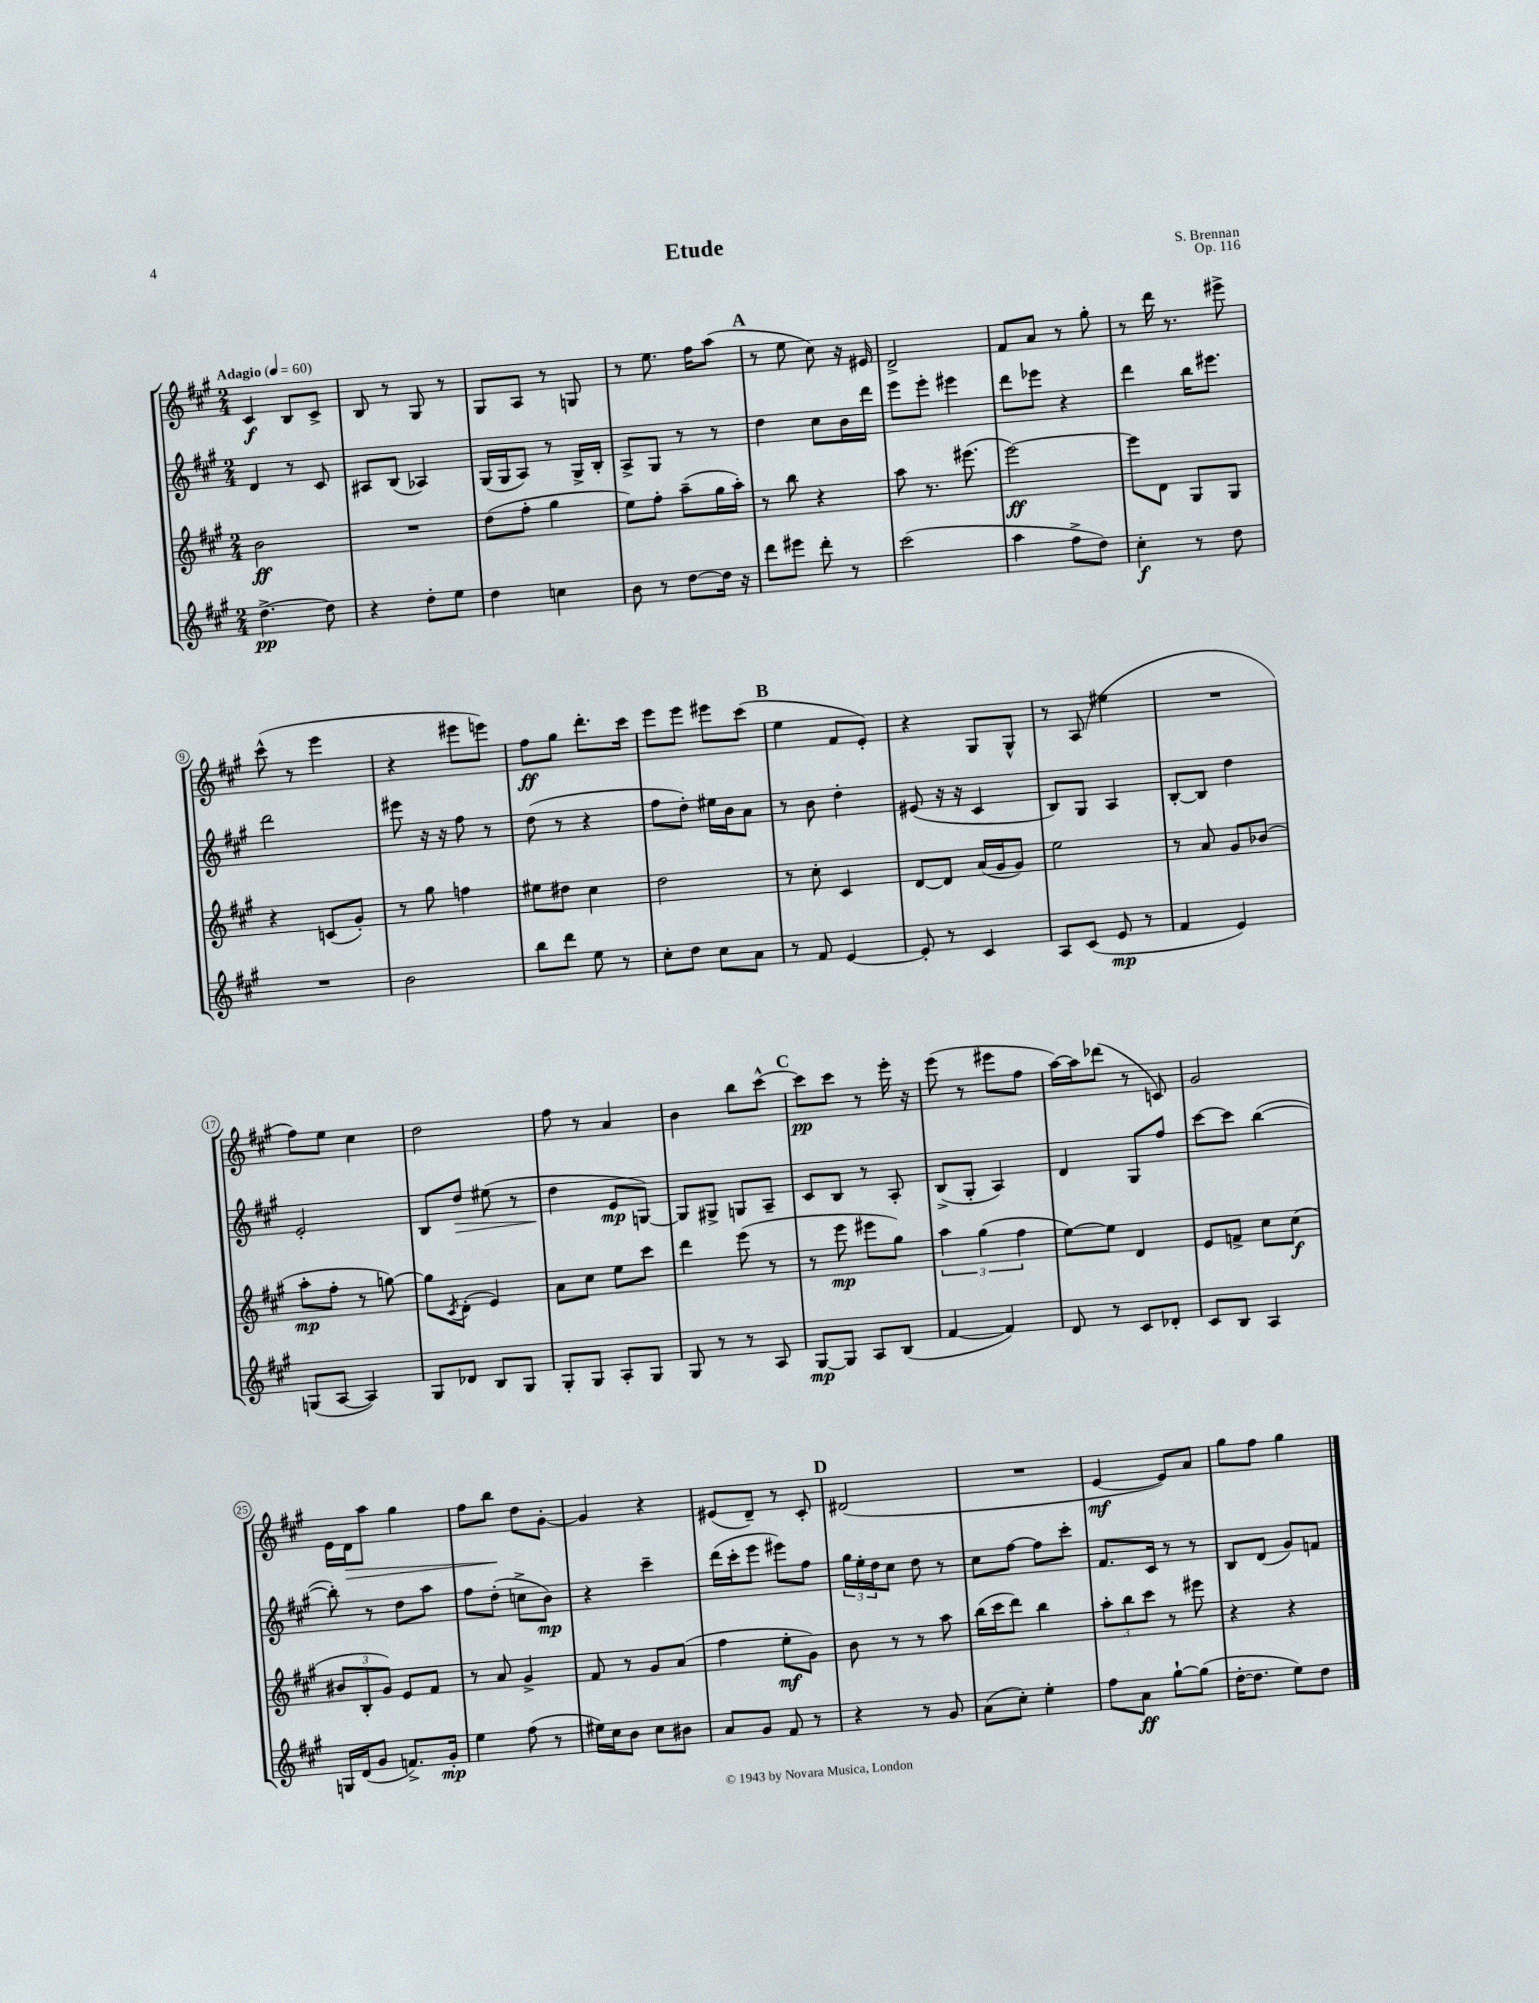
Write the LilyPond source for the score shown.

\header { title = "Etude" composer = "S. Brennan" opus = "Op. 116" }
<<
\new StaffGroup <<
\new Staff = "s0" {
    \clef treble \key a \major \numericTimeSignature \time 2/4 \tempo "Adagio" 4 = 60
    cis'4\f b8 cis'8-> |
    b8 r8 gis8 r8 |
    gis8 a8 r8 g8 |
    r8 e''8. fis''16 a''8( |
    \mark \markup { \bold "A" } r8 e''8 cis''8) r16 eis'16 |
    d'2-> |
    fis'8 a'8 r8 gis''8-. |
    r8 d'''16 r8. eis'''8-> |
    cis'''8-^( r8 e'''4 |
    r4 eis'''8 e'''8) |
    fis''8\ff gis''8 d'''8.-. cis'''16 |
    e'''8 e'''8 eis'''8 cis'''8( |
    \mark \markup { \bold "B" } e''4 fis'8 e'8-.) |
    r4 gis8 gis8-^ |
    r8 a8( eis''4 |
    R2 |
    fis''8) e''8 cis''4 |
    d''2 |
    fis''8 r8 a'4 |
    b'4 b''8 cis'''8~-^ |
    \mark \markup { \bold "C" } cis'''8\pp cis'''8 r8 e'''16-. r16 |
    e'''8( r8 eis'''8 fis''8 |
    a''16~) a''16 des'''8( r8 c'8) |
    gis'2 |
    e'16 d'16\> a''8 gis''4 |
    fis''8 b''8\! d''8 gis'8~-. |
    gis'4 r4 |
    eis'8( d'8--) r8 cis'8-. |
    \mark \markup { \bold "D" } dis'2( |
    R2 |
    e'4~\mf e'8) a'8 |
    gis''8 fis''8 gis''4 \bar "|." |
}
\new Staff = "s1" {
    \clef treble \key a \major \numericTimeSignature \time 2/4
    d'4 r8 cis'8 |
    ais8 b8( aes4) |
    gis16( gis16 a8) r8 gis16-> b16-. |
    a8-> gis8 r8 r8 |
    \mark \markup { \bold "A" } d''4 cis''8 b'16 d'''16 |
    e'''8 e'''8-. eis'''4 |
    d'''8 ees'''8 r4 |
    d'''4 b''16 eis'''8. |
    d'''2 |
    eis'''8 r16 r16 fis''8 r8 |
    d''8( r8 r4 |
    fis''8 d''8-.) eis''16 b'16 a'8 |
    \mark \markup { \bold "B" } r8 b'8 d''4-. |
    eis'8( r16 r16 cis'4 |
    b8) gis8 a4 |
    b8~-. b8 d''4 |
    e'2-. |
    b8 d''8\> eis''8( r8 |
    d''4\! e'8\mp g8~) |
    g8 gis8-> g8 a8-- |
    \mark \markup { \bold "C" } cis'8 b8 r8 a8-. |
    b8->( gis8-. a4) |
    d'4 gis8 fis''8 |
    cis'''8~ cis'''8 b''4~( |
    b''8-.) r8 d''8 a''8 |
    fis''8 d''8-.( c''8-> b'8\mp) |
    r4 cis'''4-- |
    d'''16( cis'''16-. e'''8 eis'''8) fis''8 |
    \mark \markup { \bold "D" } \tuplet 3/2 { gis''16 e''16-. d''16 } cis''8 d''8 r8 |
    cis''8 fis''8~ fis''8 cis'''8-. |
    fis'8. cis'16 r8 r8 |
    b8 d'8( gis'8) f'8 \bar "|." |
}
\new Staff = "s2" {
    \clef treble \key a \major \numericTimeSignature \time 2/4
    b'2\ff |
    R2 |
    d''8( fis''8-. gis''4 |
    e''8) fis''8-. a''8--( gis''16 a''16-.) |
    \mark \markup { \bold "A" } r8 b''8 r4 |
    a''8 r8. eis'''8.( |
    e'''2~\ff) |
    e'''8 d'8 gis8 gis8 |
    r4 c'8( gis'8-.) |
    r8 gis''8 f''4 |
    eis''8 dis''8 cis''4 |
    d''2 |
    \mark \markup { \bold "B" } r8 cis''8-. cis'4 |
    d'8~ d'8 a'16( gis'16 gis'8) |
    e''2 |
    r8 a'8 gis'8 bes'8( |
    a''8-.\mp fis''8-. r8 g''8~) |
    g''8 \acciaccatura { cis'8 } d'8-.( e'4) |
    a'8 cis''8 e''8 cis'''8 |
    d'''4 e'''8( r8 |
    \mark \markup { \bold "C" } r8 e'''8\mp eis'''8 gis''8) |
    \tuplet 3/2 { a''4 gis''4( fis''4 } |
    e''8~) e''8 d'4 |
    e'8 f'8-> cis''8 cis''8\f( |
    \tuplet 3/2 { bis'8 b8-. gis'8) } e'8 fis'8 |
    r8 a'8 gis'4-> |
    fis'8 r8 gis'8 a'8( |
    fis''4 e''8-.\mf gis'8) |
    \mark \markup { \bold "D" } b'8 r8 r8 a''8 |
    b''16( cis'''16 d'''8) b''4 |
    \tuplet 3/2 { a''8-. b''8 cis'''8 } r8 eis'''8 |
    r4 r4 \bar "|." |
}
\new Staff = "s3" {
    \clef treble \key a \major \numericTimeSignature \time 2/4
    d''4.~->\pp d''8 |
    r4 d''8-. e''8 |
    d''4 c''4 |
    b'8 r8 d''8~ d''16 r16 |
    \mark \markup { \bold "A" } d'''8 eis'''8 d'''8-. r8 |
    cis'''2( |
    a''4 fis''8-> d''8) |
    cis''4-.\f r8 d''8 |
    R2 |
    b'2 |
    b''8 d'''8 e''8 r8 |
    cis''8-. d''8 cis''8 a'8 |
    \mark \markup { \bold "B" } r8 fis'8 e'4~ |
    e'8-. r8 cis'4 |
    a8 cis'8( e'8\mp r8 |
    fis'4 e'4) |
    g8( a8~ a4) |
    gis8 des'8 b8 gis8 |
    gis8-. gis8 a8-. gis8 |
    gis8 r8 r8 a8 |
    \mark \markup { \bold "C" } gis8~\mp gis8 a8 b8( |
    fis'4~ fis'4) |
    d'8 r8 cis'8 des'8-. |
    cis'8 b8 a4 |
    g16 d'16( gis'8 f'8.->) gis'16-.\mp |
    e''4 fis''8( r8 |
    eis''16) cis''16 b'8 cis''8 bis'8 |
    a'8 gis'8 fis'8 r8 |
    \mark \markup { \bold "D" } r4 r8 gis'8 |
    a'8( cis''8-.) e''4-. |
    fis''8 a'8\ff gis''8~-! gis''8( |
    d''16~-. d''8. e''8) d''8 \bar "|." |
}
>>
>>
\layout { \context { \Score \override BarNumber.stencil = #(make-stencil-circler 0.1 0.3 ly:text-interface::print) } }
